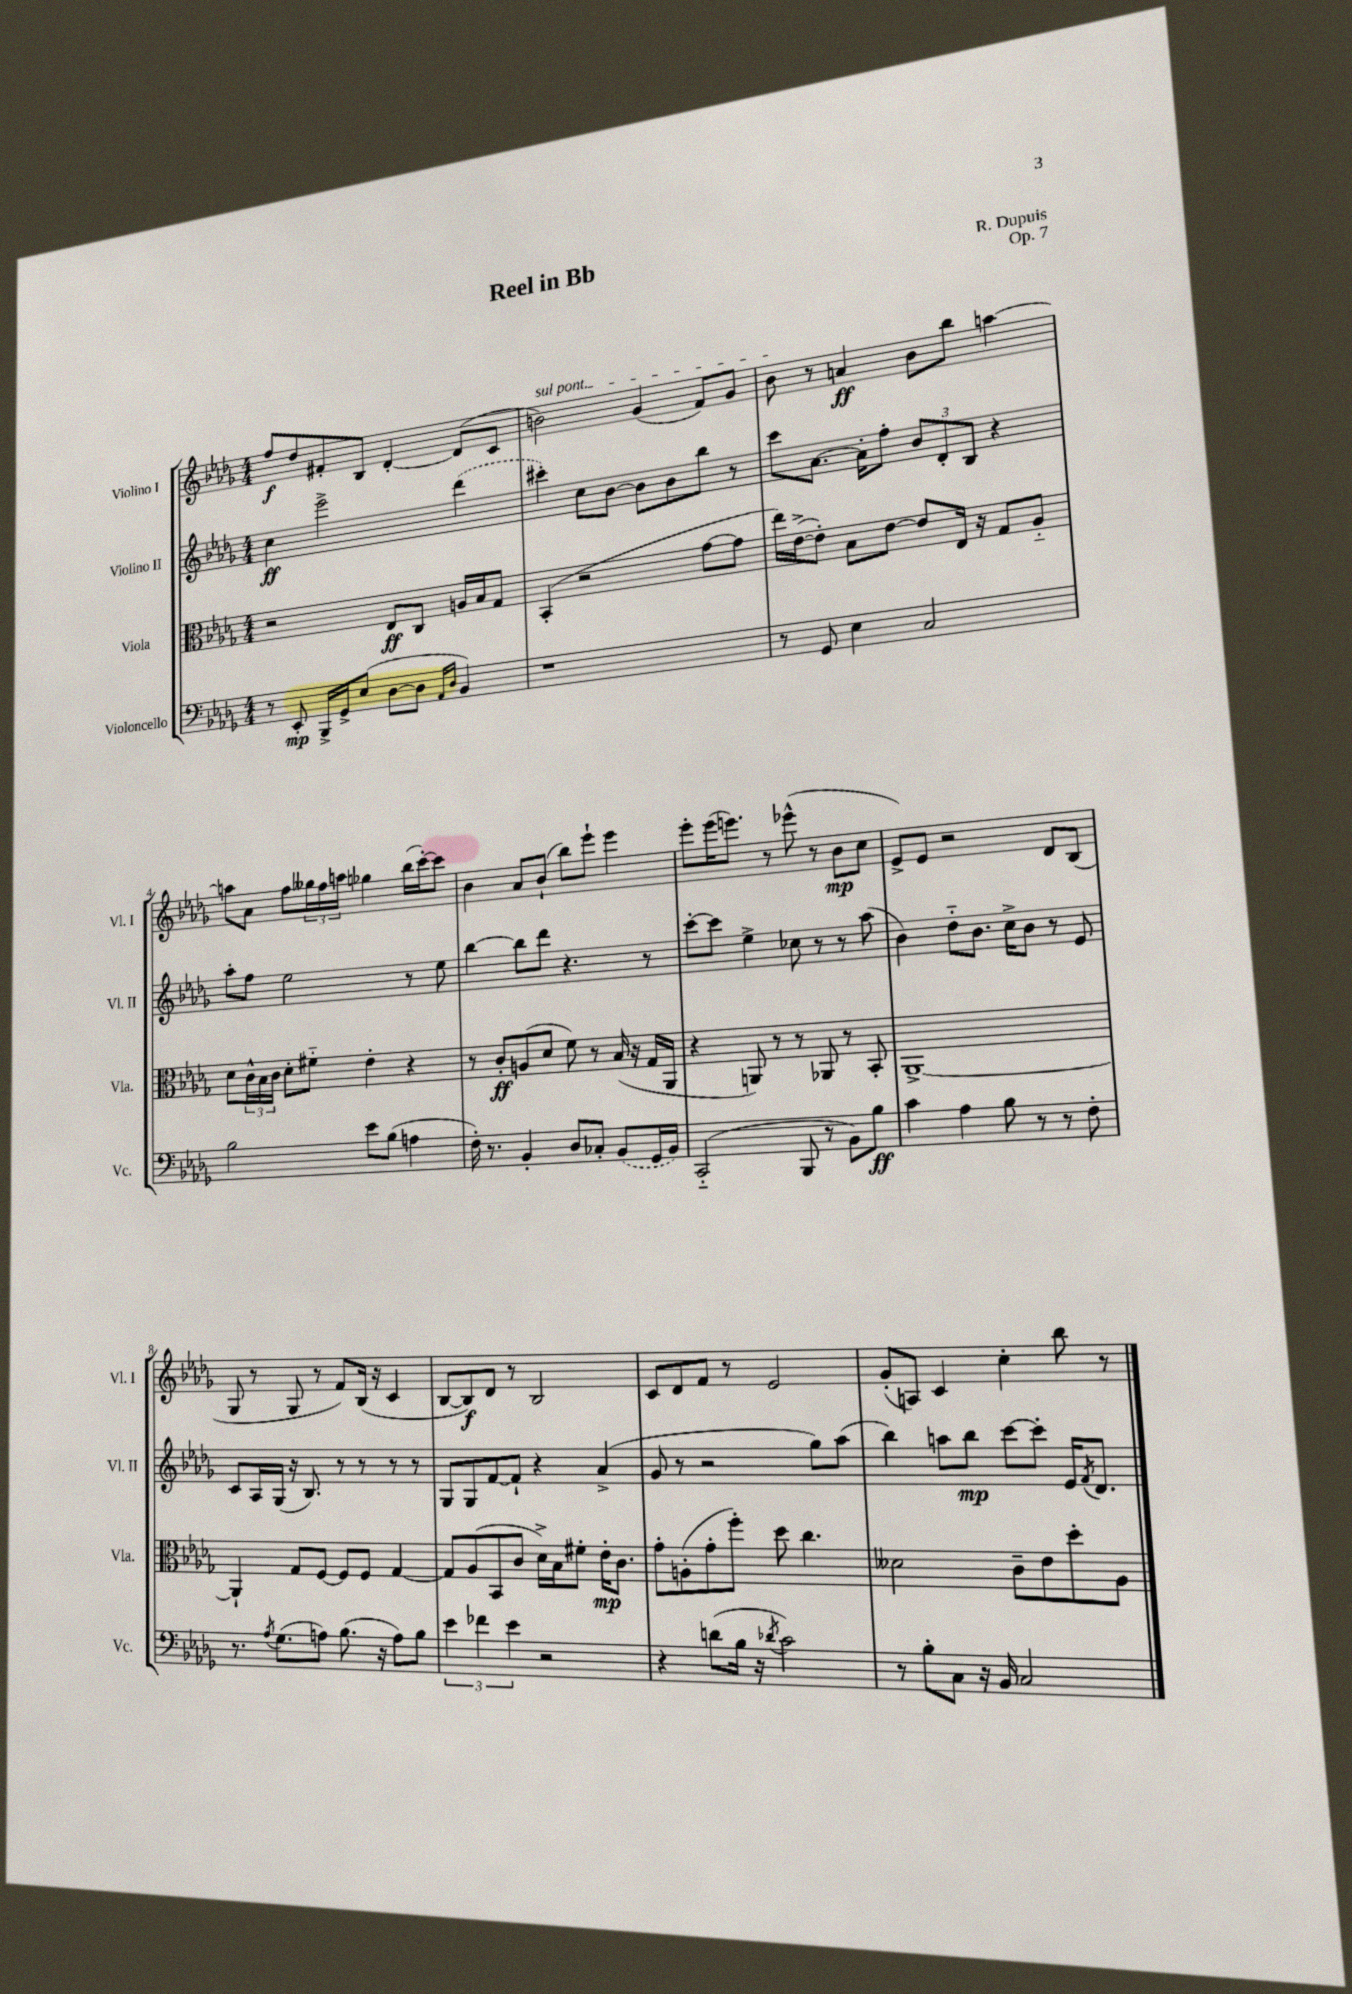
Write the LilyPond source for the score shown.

\header { title = "Reel in Bb" composer = "R. Dupuis" opus = "Op. 7" }
<<
\new StaffGroup <<
\new Staff = "s0" \with { instrumentName = "Violino I" shortInstrumentName = "Vl. I" } {
    \clef treble \key des \major \numericTimeSignature \time 4/4
    f''8\f des''8 fis'8-. bes8 des'4~-. des'8( c'8 |
    \once \override TextSpanner.bound-details.left.text = \markup { \italic "sul pont." } b'2\startTextSpan) ges'4( f'8) ges'8 |
    bes'8\stopTextSpan r8 a'4\ff bes'8 bes''8 a''4~ |
    a''8 aes'8 f''8 \tuplet 3/2 { geses''16 f''16 a''16 } ges''4 bes''16( c'''16~-.) c'''8 |
    bes'4 aes'8 bes'8-!( bes''8) ees'''8-! ees'''4 |
    ees'''8-. ees'''16( e'''8.) r8 ees'''8-^( r8 bes'8\mp c''8 |
    ees'8->) ees'8 r2 des'8 bes8( |
    ges8 r8 ges8 r8 f'8) bes16( r16 c'4 |
    bes8~ bes8\f) des'8 r8 bes2 |
    c'8 des'8 f'8 r8 ees'2 |
    ges'8-.( a8) c'4 c''4-. bes''8 r8 \bar "|." |
}
\new Staff = "s1" \with { instrumentName = "Violino II" shortInstrumentName = "Vl. II" } {
    \clef treble \key des \major \numericTimeSignature \time 4/4
    c''4\ff ees'''2-> \once \slurDashed des'''4( |
    cis'''4-.) c''8 bes'8~ bes'8 bes'8 bes''8 r8 |
    c'''8 aes'8.~ aes'16-. f''8-. \tuplet 3/2 { bes'8 des'8-. bes8 } r4 |
    aes''8-. f''8 ees''2 r8 ees''8 |
    bes''4~ bes''8 des'''8 r4. r8 |
    c'''8~-. c'''8 ees''4-> ces''8 r8 r8 aes''8( |
    bes'4) des''8-_ bes'8. c''16-> bes'8 r8 ees'8 |
    c'8 aes16 ges16( r16 bes8.) r8 r8 r8 r8 |
    ges8 ges8 f'8~ f'8-! r4 aes'4->( |
    ges'8 r8 r2 ges''8) aes''8( |
    bes''4) a''8 bes''8\mp c'''8~ c'''8-. ees'16 \acciaccatura { f'8 } des'8. \bar "|." |
}
\new Staff = "s2" \with { instrumentName = "Viola" shortInstrumentName = "Vla." } {
    \clef alto \key des \major \numericTimeSignature \time 4/4
    r2 ees8\ff c8 a16 bes16 ges8 |
    bes,4-.( r2 ges'8~ ges'8 |
    ees''16) ees'16~->( ees'8-.) bes8 ees'8~ ees'8 ees16 r16 ges8 aes8-_ |
    des'8 \tuplet 3/2 { c'16-^ bes16 c'16 } des'8-. fis'8-_ ees'4-. r4 |
    r8 c'8-.\ff a8( des'8 f'8) r8 bes16( r16 ges16 aes,16 |
    r4 a,8) r8 r8 aes,8 r8 bes,8-. |
    aes,1~-> |
    aes,4-! ges8 f8~ f8 f8 ges4~ |
    ges8 aes8( bes,8 c'8 des'16->) bes16 fis'8-. ees'16-.\mp c'8. |
    ges'8-. a8-.( ges'8-. f''8-.) des''8 c''4. |
    deses'2 c'8-- ees'8 des''8-. aes8 \bar "|." |
}
\new Staff = "s3" \with { instrumentName = "Violoncello" shortInstrumentName = "Vc." } {
    \clef bass \key des \major \numericTimeSignature \time 4/4
    r8 ees,8-.\mp bes,,16-> ges,16-> ees8( des8~ des8 \grace { aes,16 des16 } bes,4) |
    r1 |
    r8 ges,8 ees4 c2 |
    bes2 ees'8 bes8( a4 |
    f16-.) r8. bes,4-. des8 ces8-. \once \slurDashed bes,8( ges,16 bes,16) |
    c,2-_( bes,,8 r8 bes,8) bes8\ff |
    c'4 aes4 bes8 r8 r8 f8-. |
    r8. \acciaccatura { aes8 } ges8.( a8) bes8.( r16 a8) bes8 |
    \tuplet 3/2 { ees'4 fes'4 ees'4 } r2 |
    r4 d'8( bes16 r16 \acciaccatura { des'8 } c'2) |
    r8 bes8-. c8 r16 bes,16 c2 \bar "|." |
}
>>
>>
